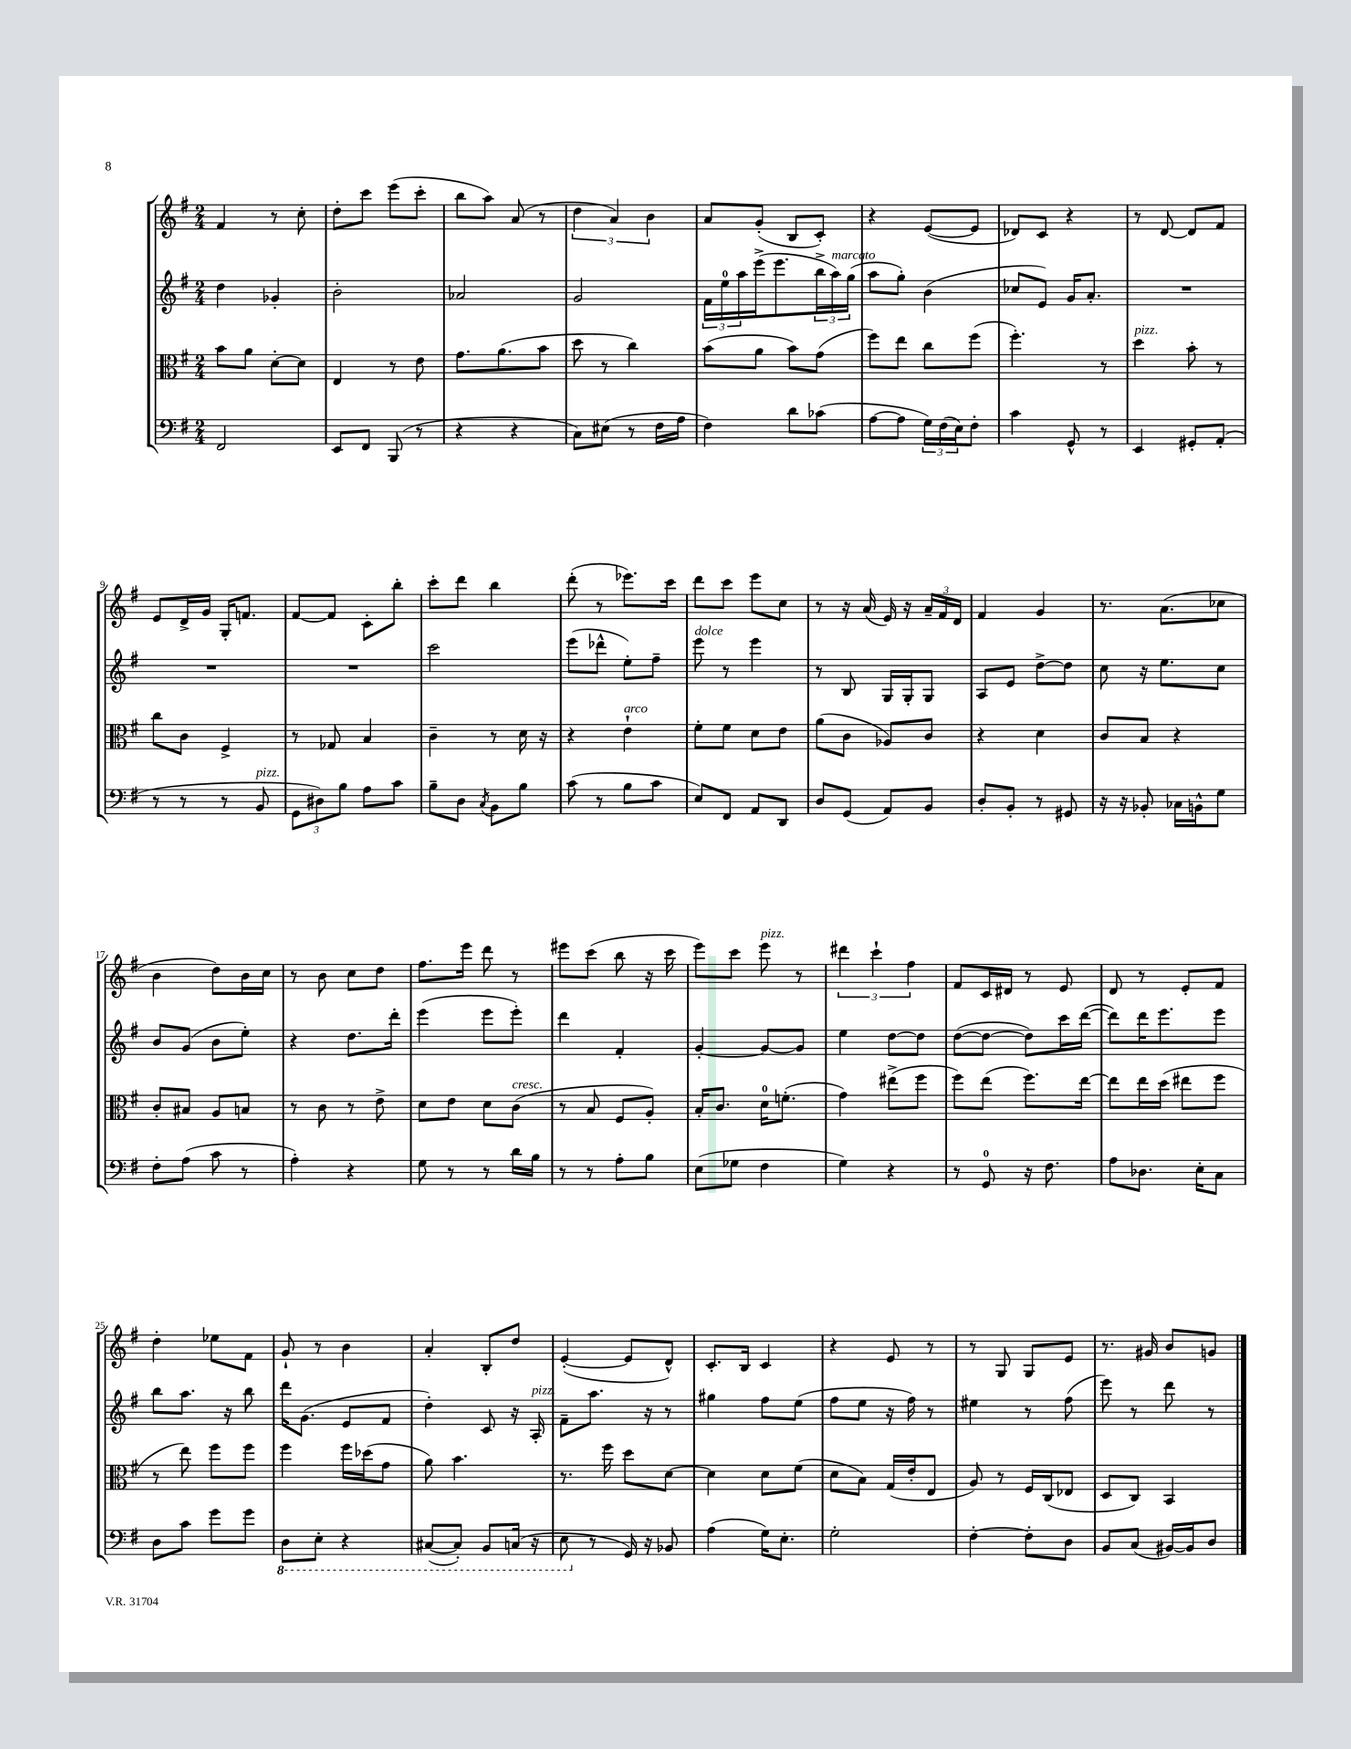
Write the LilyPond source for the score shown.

<<
\new StaffGroup <<
\new Staff = "s0" {
    \clef treble \key g \major \numericTimeSignature \time 2/4
    fis'4 r8 c''8-. |
    d''8-. c'''8 e'''8( c'''8-. |
    b''8 a''8) a'8( r8 |
    \tuplet 3/2 { d''4 a'4) b'4 } |
    a'8 g'8-.( b8 c'8-.) |
    r4 e'8~( e'8 |
    des'8) c'8 r4 |
    r8 d'8~ d'8 fis'8 |
    e'8 d'16-> g'16 g16-. f'8. |
    fis'8~ fis'8 c'8-. b''8-. |
    c'''8-. d'''8 b''4 |
    d'''8-.( r8 ees'''8.) c'''16 |
    d'''8 c'''8 e'''8 c''8 |
    r8 r16 a'16( e'16) r16 \tuplet 3/2 { a'16-- fis'16 d'16 } |
    fis'4 g'4 |
    r8. a'8.( ces''8 |
    b'4 d''8) b'16 c''16 |
    r8 b'8 c''8 d''8 |
    fis''8. e'''16 d'''8 r8 |
    eis'''8 c'''8( b''8 r16 c'''16 |
    e'''8) c'''8 e'''8^\markup { \italic "pizz." } r8 |
    \tuplet 3/2 { dis'''4 c'''4-! fis''4 } |
    fis'8 c'16 dis'16 r8 e'8 |
    d'8 r8 e'8-. fis'8 |
    d''4-. ees''8 fis'8 |
    g'8-! r8 b'4 |
    a'4-. b8-. d''8 |
    e'4~-.( e'8 d'8-^) |
    c'8.-. b16 c'4 |
    r4 e'8 r8 |
    r8 g8 g8 e'8 |
    r8. gis'16 b'8 g'8 \bar "|." |
}
\new Staff = "s1" {
    \clef treble \key g \major \numericTimeSignature \time 2/4
    d''4 ges'4-. |
    b'2-. |
    aes'2 |
    g'2 |
    \tuplet 3/2 { fis'16 e''16-0 a''16 } e'''16->( e'''8. \tuplet 3/2 { b''16-> a''16^\markup { \italic "marcato" }) g''16( } |
    a''8 g''8-.) b'4( |
    ces''8 e'8) g'16 a'8.-. |
    R2 |
    R2 |
    R2 |
    c'''2 |
    e'''8( des'''8-^ e''8-.) fis''8-- |
    e'''8^\markup { \italic "dolce" } r8 e'''4 |
    r8 b8 g16 g16-. g8 |
    a8 e'8 d''8~-> d''8 |
    c''8 r16 e''8. c''8 |
    b'8 g'8( b'8 e''8-.) |
    r4 d''8. d'''16-. |
    e'''4( e'''8 e'''8-.) |
    d'''4 fis'4-. |
    g'4~-. g'8~ g'8 |
    e''4 d''8~ d''8 |
    d''8~( d''8~ d''8) c'''16 d'''16~( |
    d'''8) d'''16 e'''8. e'''8 |
    b''8 a''8. r16 b''8 |
    d'''16 g'8.( e'8 fis'8 |
    d''4-.) c'8 r16 a16-.^\markup { \italic "pizz." } |
    fis'8-- a''8. r16 r8 |
    gis''4 fis''8 e''8( |
    fis''8 e''8 r16 fis''16) r8 |
    eis''4 r8 fis''8( |
    e'''8) r8 d'''8 r8 \bar "|." |
}
\new Staff = "s2" {
    \clef alto \key g \major \numericTimeSignature \time 2/4
    b'8 a'8 d'8~-. d'8 |
    e4 r8 e'8 |
    g'8. a'8.( b'8 |
    d''8 r8 c''4) |
    b'8( a'8 b'8) g'8( |
    fis''8) e''8 c''8 fis''8( |
    fis''4.-.) r8 |
    d''4^\markup { \italic "pizz." } b'8-. r8 |
    c''8 c'8 fis4-> |
    r8 ges8 b4 |
    c'4-- r8 d'16 r16 |
    r4 e'4-!^\markup { \italic "arco" } |
    fis'8-. fis'8 d'8 e'8 |
    a'8( c'8 aes8) c'8 |
    r4 d'4 |
    c'8 b8 r4 |
    c'8-. bis8 a8 b8 |
    r8 c'8 r8 e'8-> |
    d'8 e'8 d'8 c'8^\markup { \italic "cresc." }( |
    r8 b8 fis8 a8-.) |
    b16-. c'8. d'16-0 f'8.-.( |
    g'4) eis''8->( fis''8 |
    fis''8) e''8( fis''8.) e''16~ |
    e''8 e''16 d''16( eis''8 fis''8 |
    r8 e''8) fis''8 fis''8 |
    fis''4 fis''16 des''16( g'8 |
    a'8) b'4. |
    r8. fis''16 d''8 d'8~ |
    d'4 d'8 fis'8( |
    d'8 b8) g16( e'16-. e8 |
    a8) r8 fis16 c16( ees8 |
    d8 c8) b,4 \bar "|." |
}
\new Staff = "s3" {
    \clef bass \key g \major \numericTimeSignature \time 2/4
    fis,2 |
    e,8 fis,8 b,,8( r8 |
    r4 r4 |
    c8) eis8( r8 fis16 a16 |
    fis4) d'8 ces'8( |
    a8~ a8 \tuplet 3/2 { g16) fis16( e16) } fis8-. |
    c'4 g,8-^ r8 |
    e,4 gis,8-. a,8-.( |
    r8 r8 r8 b,8^\markup { \italic "pizz." } |
    \tuplet 3/2 { g,8 dis8) b8 } a8 c'8 |
    b8-- d8 \acciaccatura { c8 } b,8 b8 |
    c'8( r8 b8 c'8 |
    e8) fis,8 a,8 d,8 |
    d8 g,8( a,8) b,8 |
    d8-. b,8-. r8 gis,8 |
    r16 r16 bes,8-. ces16 b,16-^ g8 |
    fis8-. a8( c'8 r8 |
    a4-.) r4 |
    g8 r8 r8 d'16 b16 |
    r8 r8 a8-. b8 |
    e8( ges8 fis4 |
    g4) r4 |
    r8 g,8-0 r16 fis8. |
    a8 des8. e16-. c8 |
    d8 c'8 g'8 g'8 |
    \ottava #-1 d,8 e,8-. r4 |
    cis,8~( cis,8-.) b,,8 c,16( r16 |
    e,8 \ottava #0 r8 g,16) r16 bes,8 |
    a4( g16) e8.-. |
    g2-. |
    fis4~-. fis8-. d8 |
    b,8 c8( bis,16~) bis,16 d8 \bar "|." |
}
>>
>>
